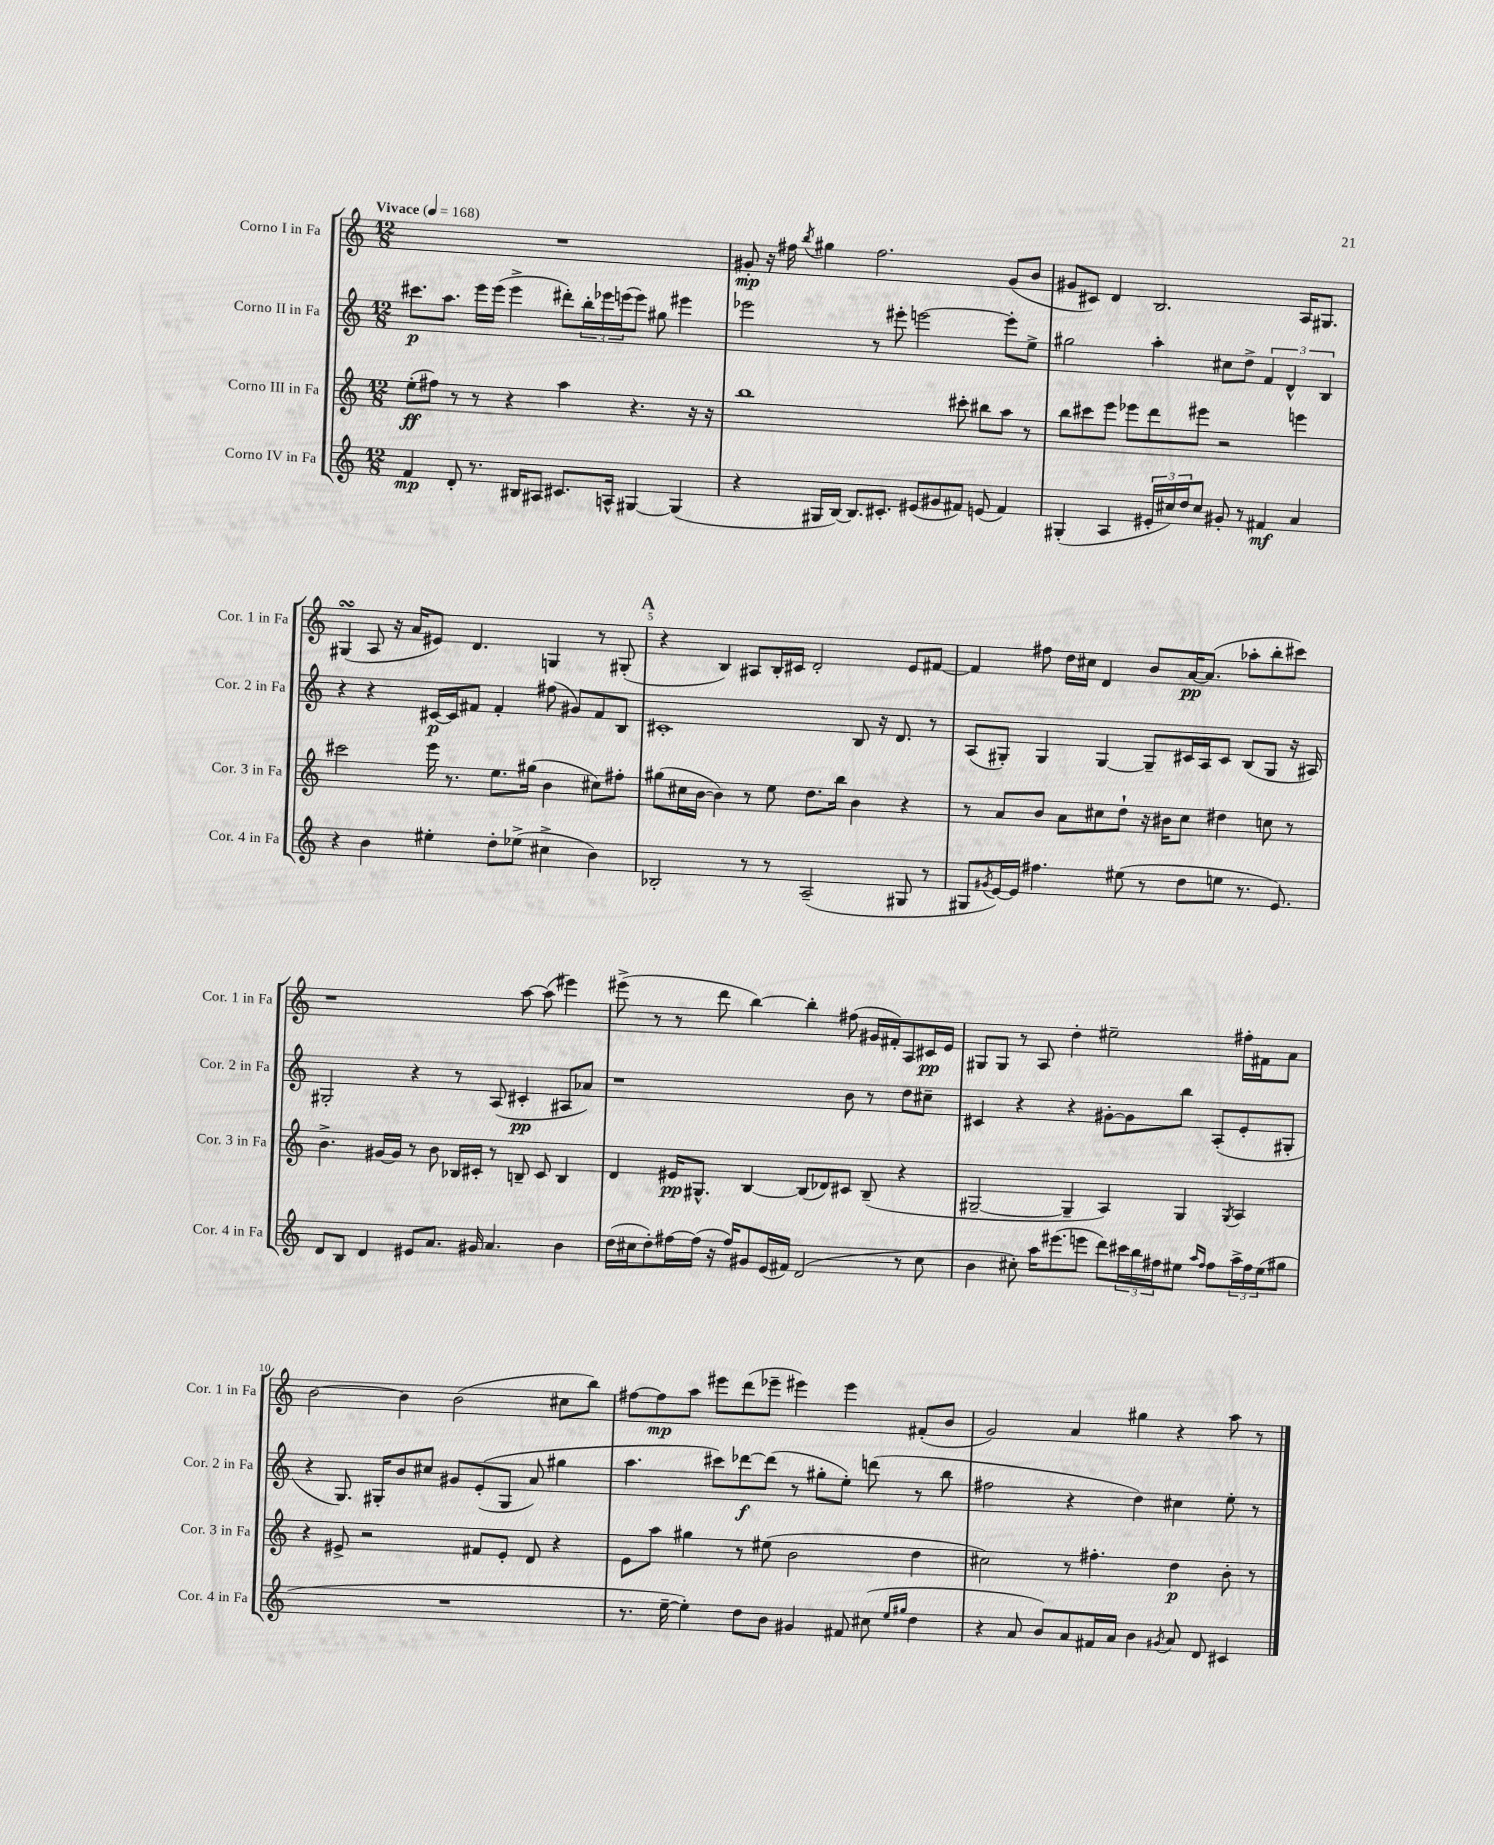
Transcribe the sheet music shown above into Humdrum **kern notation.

**kern	**dynam	**kern	**dynam	**kern	**dynam	**kern	**dynam
*part4	*part4	*part3	*part3	*part2	*part2	*part1	*part1
*staff4	*staff4	*staff3	*staff3	*staff2	*staff2	*staff1	*staff1
*I"Corno IV in Fa	*	*I"Corno III in Fa	*	*I"Corno II in Fa	*	*I"Corno I in Fa	*
*I'Cor. 4 in Fa	*	*I'Cor. 3 in Fa	*	*I'Cor. 2 in Fa	*	*I'Cor. 1 in Fa	*
*clefG2	*	*clefG2	*	*clefG2	*	*clefG2	*
*k[]	*	*k[]	*	*k[]	*	*k[]	*
*M12/8	*	*M12/8	*	*M12/8	*	*M12/8	*
*MM168	*	*MM168	*	*MM168	*	*MM168	*
=1	=1	=1	=1	=1	=1	=1	=1
!	!	!	!	!	!	!LO:TX:a:B:t=Vivace	!
4f/	mp	(8ee'\L	ff	8.ccc#X\L	p	1.r	.
.	.	8ff#X\J)	.	.	.	.	.
.	.	.	.	8.aa\J	.	.	.
8d'/	.	8r	.	.	.	.	.
8.r	.	8r	.	16eee\LL	.	.	.
.	.	.	.	(16eee\JJ	.	.	.
.	.	4r	.	4eee^\	.	.	.
16B#X/KL	.	.	.	.	.	.	.
8A#X/J	.	.	.	.	.	.	.
8.c#X/L	.	4aa\	.	8ddd#X'\L)	.	.	.
.	.	.	.	24bb'\L	.	.	.
.	.	.	.	24eee-X\	.	.	.
16An^^/Jk	.	.	.	.	.	.	.
.	.	.	.	(24eeen\J	.	.	.
[4G#X/	.	4.r	.	8eee\J)	.	.	.
.	.	.	.	8gg#X\	.	.	.
(4G#/]	.	.	.	4eee#X\	.	.	.
.	.	16r	.	.	.	.	.
.	.	16r	.	.	.	.	.
=2	=2	=2	=2	=2	=2	=2	=2
4r	.	1bb	.	2eee-X\	.	8g#X'/	mp
.	.	.	.	.	.	16r	.
.	.	.	.	.	.	16ff#X\	.
.	.	.	.	.	.	8qbb/	.
16G#X/LL	.	.	.	.	.	4gg#X\	.
[16B/JJ)	.	.	.	.	.	.	.
8.B/L]	.	.	.	.	.	.	.
.	.	.	.	8r	.	2.ff#\	.
8.c#X'/J	.	.	.	.	.	.	.
.	.	.	.	8eee#X'\	.	.	.
(8e#X/L	.	.	.	[2eeen\	.	.	.
8g#X/	.	.	.	.	.	.	.
8f#X/J)	.	8ccc#X'\	.	.	.	.	.
(8en/	.	8bb#X\L	.	.	.	.	.
4f#/)	.	8aa\J	.	8eee'\L]	.	(8g#/L	.
.	.	8r	.	8ee^\J	.	8b/J	.
=3	=3	=3	=3	=3	=3	=3	=3
(4G#X'/	.	8bb\L	.	2gg#X\	.	8g#X/L	.
.	.	8ccc#X\	.	.	.	8c#X/J)	.
4A/	.	8eee\J	.	.	.	4d/	.
.	.	8eee-X\L	.	.	.	.	.
24e#X'/LL	.	8ddd\	.	4aa'\	.	2.B/	.
24cc#X/)	.	.	.	.	.	.	.
24dd/J	.	.	.	.	.	.	.
8cc#/J	.	8eee#X\J	.	.	.	.	.
8g#X'/	.	2r	.	8cc#X\L	.	.	.
8r	.	.	.	8dd^\J	.	.	.
4f#X/	mf	.	.	6f/	.	.	.
.	.	.	.	6d^^/	.	.	.
4a/	.	4eeen\	.	.	.	16A/KL	.
.	.	.	.	.	.	8.G#X/J	.
.	.	.	.	6B/	.	.	.
!!LO:LB:g=z
=4	=4	=4	=4	=4	=4	=4	=4
4r	.	2ccc#X\	.	4r	.	(4G#XsSsS/	.
4b\	.	.	.	4r	.	8A/	.
.	.	.	.	.	.	16r	.
.	.	.	.	.	.	16a/KL	.
4ee#X'\	.	16eee\	.	[16c#X/LL	p	8e#X/J)	.
.	.	8.r	.	16c#/J]	.	.	.
.	.	.	.	8f#X/J	.	4.d/	.
8dd'\L	.	8.ee\L	.	4f#'/	.	.	.
(8ee-X^\J	.	.	.	.	.	.	.
.	.	(16gg#X\Jk	.	.	.	.	.
4cc#X^\	.	4b\	.	(8ff#X\	.	4Gn/	.
.	.	.	.	8g#X/L)	.	.	.
4b\)	.	8cc#X\L)	.	8f#/	.	8r	.
.	.	8ff#X'\J	.	8B/J	.	(8G#X'/	.
!!LO:REH:place=s1:t=A
=5	=5	=5	=5	=5	=5	=5	=5
2B-X'/	.	(8gg#X\L	.	1c#X'	.	4r	.
.	.	16cc#X\L	.	.	.	.	.
.	.	[16b\JJ	.	.	.	.	.
.	.	4b\])	.	.	.	4B/)	.
8r	.	8r	.	.	.	8A#X/L	.
8r	.	8ee\	.	.	.	16B'/L	.
.	.	.	.	.	.	16c#X/JJ	.
(2A~/	.	8.dd\L	.	.	.	2d'/	.
.	.	16bb\Jk	.	.	.	.	.
.	.	4b\	.	8B/	.	.	.
.	.	.	.	16r	.	.	.
.	.	.	.	8.d/	.	.	.
8G#X/	.	4r	.	.	.	8e/L	.
8r	.	.	.	8r	.	[8f#X/J	.
=6	=6	=6	=6	=6	=6	=6	=6
8G#X/L	.	8r	.	(8A/L	.	4f#/]	.
8qg#X/	.	.	.	.	.	.	.
[16e/L)	.	8a/L	.	8G#X'/J)	.	.	.
16e/JJ]	.	.	.	.	.	.	.
4.ff#X\	.	8b/J	.	4G#/	.	8ff#X\	.
.	.	8a\L	.	.	.	16dd\LL	.
.	.	.	.	.	.	16cc#X\JJ	.
.	.	8cc#X\	.	[4G#/	.	4d/	.
(8ee#X\	.	8dd`\J	.	.	.	.	.
8r	.	16r	.	8G#~/L]	.	8b/L	.
.	.	16b#X\KL	.	.	.	.	.
8dd\L	.	8cc#\J	.	16c#X/L	.	[16a/K	pp
.	.	.	.	16A/J	.	(8.a/J]	.
8een\J	.	4dd#X\	.	8c#/J	.	.	.
8.r	.	.	.	(8B/L	.	8aa-X'\L	.
.	.	8ccn\	.	8G#/J	.	8bb'\	.
8.e/)	.	.	.	.	.	.	.
.	.	8r	.	16r	.	8ccc#X\J)	.
.	.	.	.	16A#X/)	.	.	.
!!LO:LB:g=z
=7	=7	=7	=7	=7	=7	=7	=7
8d/L	.	4.b^\	.	2G#X'/	.	1r	.
8B/J	.	.	.	.	.	.	.
4d/	.	.	.	.	.	.	.
.	.	[16g#X/LL	.	.	.	.	.
.	.	16g#/JJ]	.	.	.	.	.
8e#X/L	.	8r	.	4r	.	.	.
8.a/J	.	8b\	.	.	.	.	.
.	.	16B-X/LL	.	8r	.	.	.
16g#X/	.	16c#X'/JJ	.	.	.	.	.
4.a/	.	8r	.	(8A/	.	.	.
.	.	8Bn~/	.	4c#X'/	pp	[8aa\	.
.	.	8c#/	.	.	.	(8aa\]	.
4b\	.	4B/	.	8A#X/L	.	4eee#X\)	.
.	.	.	.	8a-X/J)	.	.	.
=8	=8	=8	=8	=8	=8	=8	=8
(16dd\LL	.	4d/	.	1r	.	(8eee#X^\	.
16cc#X\J	.	.	.	.	.	.	.
8dd'\)	.	.	.	.	.	8r	.
[16ff#X\L	.	16e#X/KL	pp	.	.	8r	.
(16ff#\JJ]	.	8.G#X^^/J	.	.	.	.	.
16r	.	.	.	.	.	8ddd\	.
16ff#/KL)	.	.	.	.	.	.	.
8g#X/	.	[4B/	.	.	.	[4bb\)	.
(16e/L	.	.	.	.	.	.	.
16f#X/JJ)	.	.	.	.	.	.	.
(2d/	.	(8B/L]	.	.	.	4bb'\]	.
.	.	8d-X/)	.	.	.	.	.
.	.	8c#X/J	.	8b\	.	(8ff#X\	.
.	.	(8B~/	.	8r	.	16g#X/LL	.
.	.	.	.	.	.	16f#X'/J)	.
8r	.	4r	.	8dd\L	.	8A/	.
8cc#\	.	.	.	8cc#X~\J	.	16c#X/L	pp
.	.	.	.	.	.	16e/JJ	.
=9	=9	=9	=9	=9	=9	=9	=9
4b\	.	[2G#X~/	.	4c#X/	.	8G#X/L	.
.	.	.	.	.	.	8G#/J	.
8cc#X'\)	.	.	.	4r	.	8r	.
16aa\KL	.	.	.	.	.	8A/	.
(8.eee#X\	.	.	.	.	.	.	.
.	.	4G#~/]	.	4r	.	4dd'\	.
8eeen\J	.	.	.	.	.	.	.
8ddd\L)	.	4A/)	.	[8g#X'\L	.	2ee#X~\	.
24ccc#X\L	.	.	.	8g#\]	.	.	.
24bb\	.	.	.	.	.	.	.
24ff#X\J	.	.	.	.	.	.	.
8ee#X\J	.	4G#/	.	8bb\J	.	.	.
16qqaa/LL	.	.	.	.	.	.	.
16qqff#/JJ	.	.	.	.	.	.	.
8ff#\L	.	.	.	(8A'/L	.	.	.
.	.	8qG#/	.	.	.	.	.
24aa^\L	.	4A/	.	8e'/	.	16ff#X'\LL	.
24ff#\	.	.	.	.	.	.	.
.	.	.	.	.	.	16f#X\J	.
(24ee#\J	.	.	.	.	.	.	.
8gg#X\J	.	.	.	8G#X'/J	.	8a\J	.
!!LO:LB:g=z
=10	=10	=10	=10	=10	=10	=10	=10
1.r	.	4r	.	4r	.	[2b\	.
.	.	8e#X^/	.	8.G/)	.	.	.
.	.	2r	.	.	.	.	.
.	.	.	.	16G#X'/KL	.	.	.
.	.	.	.	8b/	.	4b\]	.
.	.	.	.	8cc#X/J	.	.	.
.	.	.	.	8g#X/L	.	(2b\	.
.	.	8f#X/L	.	((8e'/	.	.	.
.	.	8e#'/J	.	8G#/J	.	.	.
.	.	8d/	.	8a/)	.	.	.
.	.	4r	.	4gg#X\	.	8cc#X\L	.
.	.	.	.	.	.	8bb\J)	.
=11	=11	=11	=11	=11	=11	=11	=11
8.r	.	8e\L	.	4.aa\	.	[8ff#X\L	.
.	.	8aa\J	.	.	.	8ff#\]	mp
[16ee~\	.	.	.	.	.	.	.
4ee'\])	.	4gg#X\	.	.	.	8aa\J	.
.	.	.	.	8ccc#X\L)	.	8eee#X\L	.
8dd\L	.	8r	.	[8ddd-X\	f	(8ddd\	.
8b\J	.	(8ee#X\	.	(8ddd-\J]	.	8eee-X~\J	.
4g#X/	.	2b\	.	8r	.	4eee#X\)	.
.	.	.	.	8gg#X'\L	.	.	.
8f#X/	.	.	.	8ee'\J)	.	4eee#\	.
(8cc#X\	.	.	.	(8dddn\	.	.	.
16qqee/LL	.	.	.	.	.	.	.
16qqgg#X/JJ	.	.	.	.	.	.	.
4dd\	.	4dd\	.	8r	.	(8f#X'/L	.
.	.	.	.	8bb\	.	8b/J	.
=12	=12	=12	=12	=12	=12	=12	=12
4r	.	2cc#X\)	.	2ff#X\	.	2g/)	.
8a/	.	.	.	.	.	.	.
8b/L)	.	.	.	.	.	.	.
8a/	.	8r	.	4r	.	4a/	.
16f#X/L	.	4.ff#X'\	.	.	.	.	.
16a/JJ	.	.	.	.	.	.	.
4b\	.	.	.	4dd\)	.	4gg#X\	.
8qg#X/	.	.	.	.	.	.	.
8a/	.	4dd\	p	4cc#X\	.	4r	.
8d/	.	.	.	.	.	.	.
4c#X/	.	8b'\	.	8ee'\	.	8aa\	.
.	.	8r	.	8r	.	8r	.
==	==	==	==	==	==	==	==
*-	*-	*-	*-	*-	*-	*-	*-
